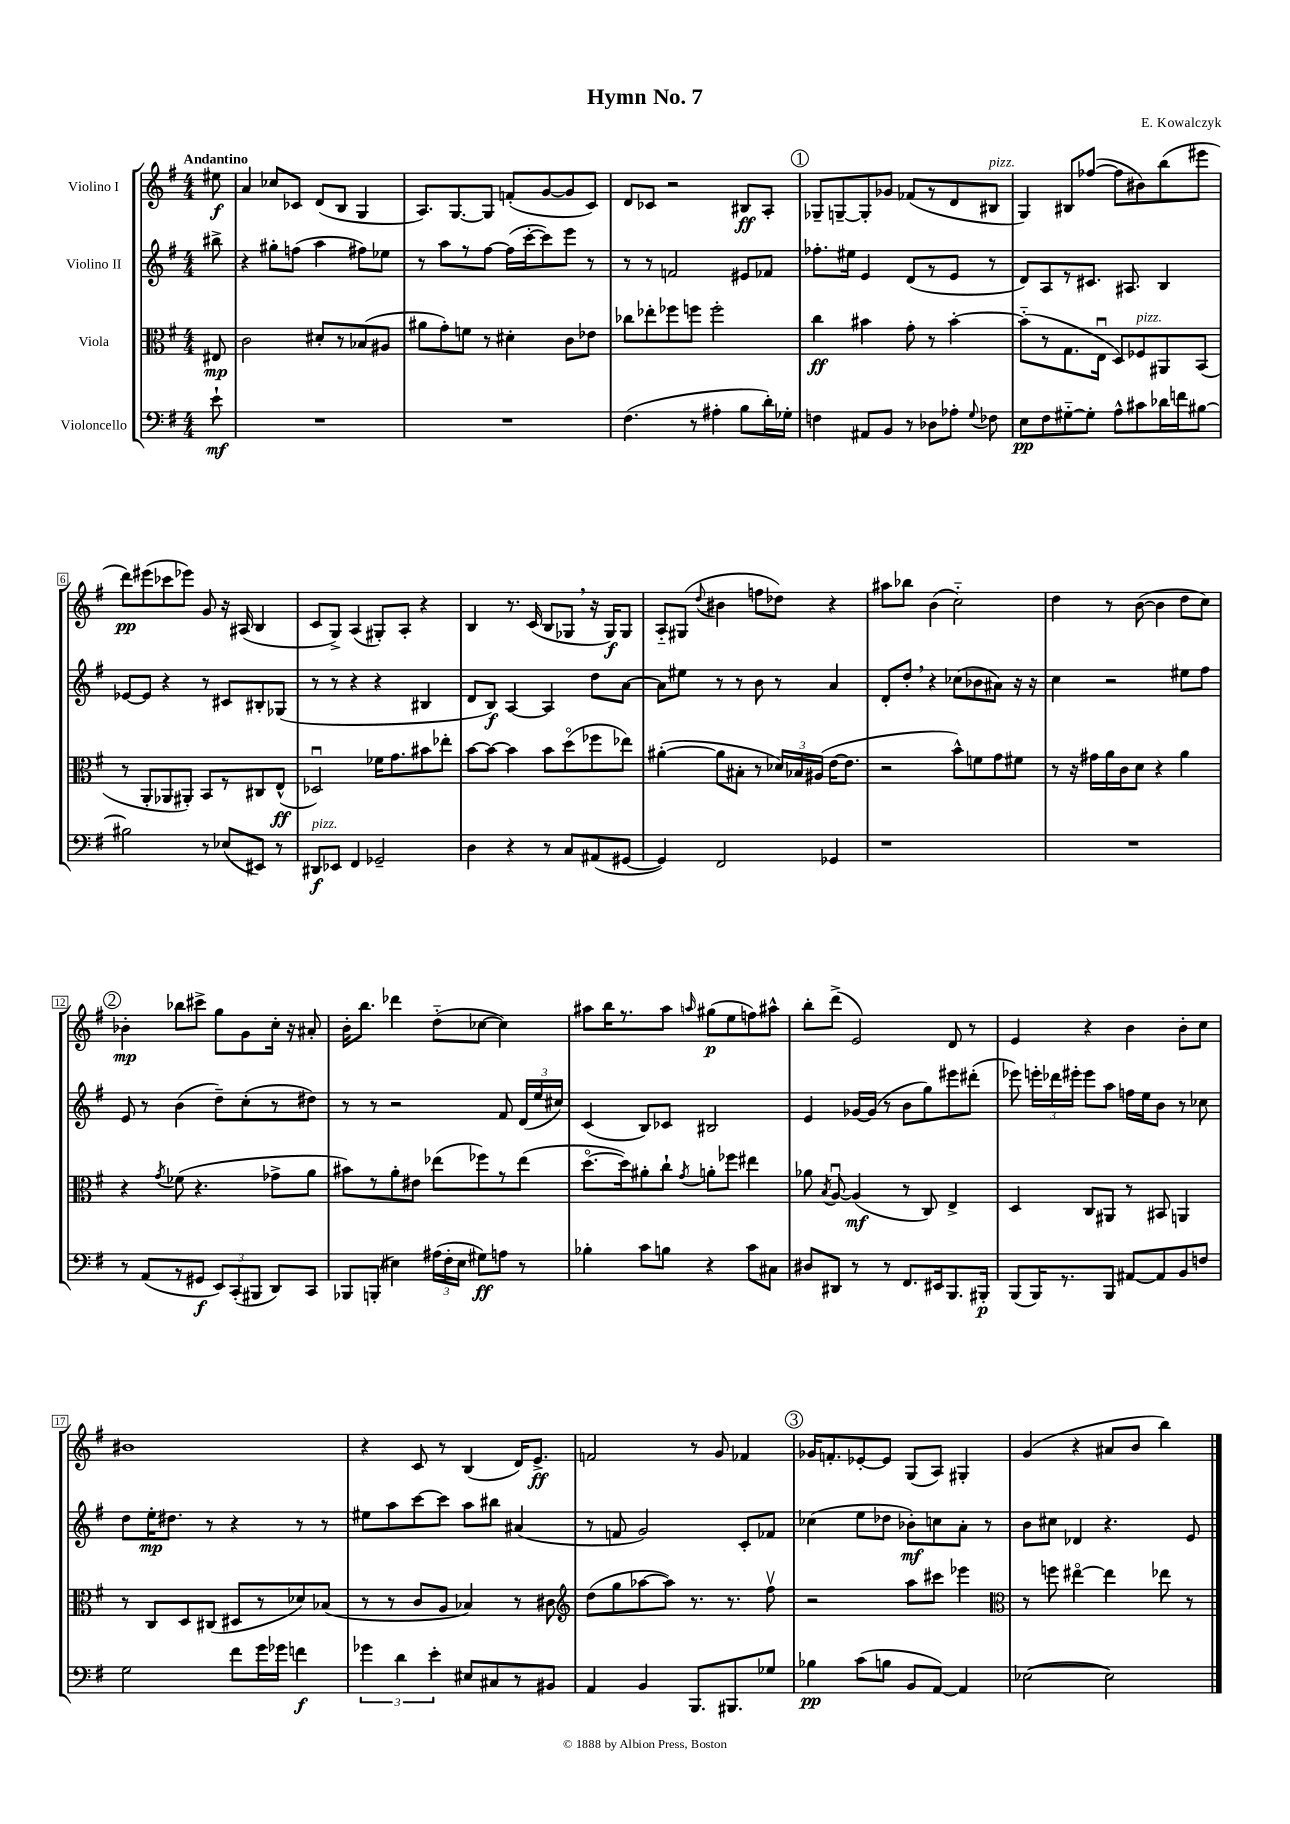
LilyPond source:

\header { title = "Hymn No. 7" composer = "E. Kowalczyk" }
<<
\new StaffGroup <<
\new Staff = "s0" \with { instrumentName = "Violino I" } {
    \clef treble \key g \major \numericTimeSignature \time 4/4 \partial 8 \tempo "Andantino"
    \autoBeamOff eis''8\f |
    a'4 ces''8[ ces'8] d'8[( b8] g4 |
    a8.[) g8.~ g8] f'8[-.( g'8~ g'8 c'8]) |
    d'8[ ces'8] r2 bis8[\ff a8]-. |
    \mark \markup { \circle "1" } ges8[-- g8~-- g8-. ges'8] fes'8[( r8 d'8 bis8]^\markup { \italic "pizz." } |
    g4) bis8[ fes''8]~( fes''8[ bis'8) b''8( eis'''8] |
    d'''8[\pp) eis'''8( ces'''8 ees'''8]) g'8 r16 ais16( b4 |
    c'8[ g8]->) a4( gis8[-.) a8]-. r4 |
    b4 r8. c'16( b8[ ges8] \breathe r16 ges16[\f) ges8] |
    a8[-_ gis8]( \appoggiatura { d''8 } bis'4 f''8[ des''8]) r4 |
    ais''8[ bes''8] b'4( c''2-_) |
    d''4 r8 b'8~( b'4 d''8[ c''8]) |
    \mark \markup { \circle "2" } bes'4-.\mp bes''8[ cis'''8]-> g''8[ g'8 c''16]-. r16 ais'8-. |
    b'16[-. b''8.] des'''4 d''8[-_( ces''8]~ ces''4) |
    ais''8[ b''16 r8. ais''8] \grace { a''16 } gis''8[\p( e''8 f''8) ais''8]-^ |
    b''8[-. d'''8]->( e'2) d'8 r8 |
    e'4 r4 b'4 b'8[-. c''8] |
    bis'1 |
    r4 c'8 r8 b4( d'16[) e'8.]->\ff |
    f'2 r8 g'8 fes'4 |
    \mark \markup { \circle "3" } ges'16[ f'8.-. ees'8~-. ees'8] g8[( a8]) gis4-. |
    g'4( r4 ais'8[ b'8] b''4) \bar "|." |
}
\new Staff = "s1" \with { instrumentName = "Violino II" } {
    \clef treble \key g \major \numericTimeSignature \time 4/4 \partial 8
    \autoBeamOff bis''8-> |
    r4 gis''8[-. f''8]( a''4 fis''8[) ees''8] |
    r8 a''8[ r8 fis''8]~ fis''16[( c'''16~-. c'''8) e'''8] r8 |
    r8 r8 f'2 eis'8[ fes'8] |
    \mark \markup { \circle "1" } fes''8.[-. eis''16] e'4 d'8[( r8 e'8] r8 |
    d'8[) a8 r8 cis'8.] ais8. b4 |
    ees'8[~ ees'8] r4 r8 cis'8[ bis8-. ges8]( |
    r8 r8 r4 r4 bis4 |
    d'8[ b8]\f) a4~ a4 d''8[ a'8]~ |
    a'8[ eis''8] r8 r8 b'8 r8 a'4 |
    d'8[-. d''8]-. \breathe r4 ces''8[( bes'8 ais'8]) r16 r16 |
    c''4 r2 eis''8[ fis''8] |
    \mark \markup { \circle "2" } e'8 r8 b'4( d''8[--) c''8-.( r8 dis''8]) |
    r8 r8 r2 fis'8 \tuplet 3/2 { d'16[( e''16 cis''16]) } |
    c'4( b8[) ces'8] bis2 |
    e'4 ges'16[~ ges'16]( r8 b'8[ g''8) eis'''8 dis'''8]-.( |
    ees'''8) \tuplet 3/2 { e'''16[-. des'''16 eis'''16]-. } eis'''8[ a''8] f''16[ e''16 b'8] r8 ces''8 |
    d''8[ e''16-.\mp dis''8.] r8 r4 r8 r8 |
    eis''8[ a''8 c'''8~ c'''8] a''8[ bis''8] ais'4( |
    r8 f'8 g'2) c'8[-. fes'8] |
    \mark \markup { \circle "3" } ces''4( e''8[ des''8] bes'8[-.\mf) c''8 a'8]-. r8 |
    b'8[ cis''8] des'4 r4. e'8 \bar "|." |
}
\new Staff = "s2" \with { instrumentName = "Viola" } {
    \clef alto \key g \major \numericTimeSignature \time 4/4 \partial 8
    \autoBeamOff eis8\mp |
    c'2 dis'8[-. r8 bes8( ais8] |
    ais'8[ g'8-.) f'8] r8 dis'4-. c'8[ ees'8] |
    ces''8[ ees''8-. fes''8 f''8] f''2-. |
    \mark \markup { \circle "1" } c''4\ff bis'4 g'8-. r8 bis'4~-. |
    bis'8[-_( r8 g8. e16]\downbow d8[) fes8^\markup { \italic "pizz." } ais,8 b,8]( |
    r8 a,8[-. aes,8 ais,8]-.) b,8[ r8 cis8 e8]-^\ff( |
    des2\downbow) fes'16[ g'8. bis'8 ees''8]-. |
    b'8[~ b'8]~ b'4 b'8[ d''8\flageolet( fes''8 ees''8]) |
    ais'4~-.( ais'8[ bis8]-. r8 \tuplet 3/2 { des'16[) bes16 ais16]( } e'16[~ e'8.] |
    r2 b'8[-^) f'8 g'8 fis'8] |
    r8 r16 gis'16[ a'16 c'16 d'8] r4 a'4 |
    \mark \markup { \circle "2" } r4 \acciaccatura { g'8 } fes'8( r4. ges'8[-> a'8] |
    bis'8[) r8 a'8-. eis'8] ees''8[( fes''8) r8 ees''8]( |
    d''8.[~\flageolet d''16) ais'8-. c''8]-! \acciaccatura { g'8 } a'8[-. fes''8] eis''4 |
    aes'8 \acciaccatura { b8 } a8~\downbow a4\mf( r8 c8) e4-> |
    d4 c8[ ais,8] r8 bis,8 a,4 |
    r8 c8[ d8 cis8]( dis8[ r8 des'8) bes8]( |
    r8 r8 c'8[ a8] bes4) r8 cis'8 |
    \clef treble d''8[( g''8 aes''8~ aes''8]) r8. r8. fis''8\upbow |
    \mark \markup { \circle "3" } r2 a''8[ cis'''8] ees'''4 |
    \clef alto r8 f''8 eis''4~\flageolet eis''4 ees''8 r8 \bar "|." |
}
\new Staff = "s3" \with { instrumentName = "Violoncello" } {
    \clef bass \key g \major \numericTimeSignature \time 4/4 \partial 8
    \autoBeamOff e'8-!\mf |
    R1 |
    R1 |
    fis4.( r8 ais4-. b8[ d'16-.) ges16]-. |
    \mark \markup { \circle "1" } f4 ais,8[ b,8] r8 des8[ aes8]-. \appoggiatura { g8 } fes8 |
    e8[\pp fis8 gis8~-_ gis8]-. a8[-^ cis'8 des'16 f'16 bis8]~ |
    bis2 r8 ees8[( eis,8]) r8 |
    dis,8[\f^\markup { \italic "pizz." } ees,8] fis,4 ges,2-- |
    d4 r4 r8 c8[ ais,8( gis,8]~ |
    gis,4) fis,2 ges,4 |
    r1 |
    R1 |
    \mark \markup { \circle "2" } r8 a,8[( r8 gis,8]\f \tuplet 3/2 { e,8[) c,8-.( bis,,8] } d,8[) c,8] |
    bes,,8[ b,,8]-.( eis4) \tuplet 3/2 { ais16[( fis16-. eis16] } gis8[\ff) a8] r8 |
    bes4-. c'8[ b8] r4 c'8[ cis8] |
    dis8[ dis,8] r8 r8 fis,8.[ eis,16 b,,8. bis,,16]-.\p |
    b,,8[( b,,16) r8. b,,8] ais,8[~ ais,8 b,8 f8] |
    g2 fis'8[ g'16 ges'16] f'4\f |
    \tuplet 3/2 { ges'4 d'4 e'4-. } eis8[ cis8 r8 bis,8] |
    a,4 b,4 b,,8.[ bis,,8. ges8] |
    \mark \markup { \circle "3" } bes4\pp c'8[( b8] b,8[ a,8]~) a,4 |
    ees2~( ees2) \bar "|." |
}
>>
>>
\layout { \context { \Score \override BarNumber.stencil = #(make-stencil-boxer 0.1 0.3 ly:text-interface::print) } }
